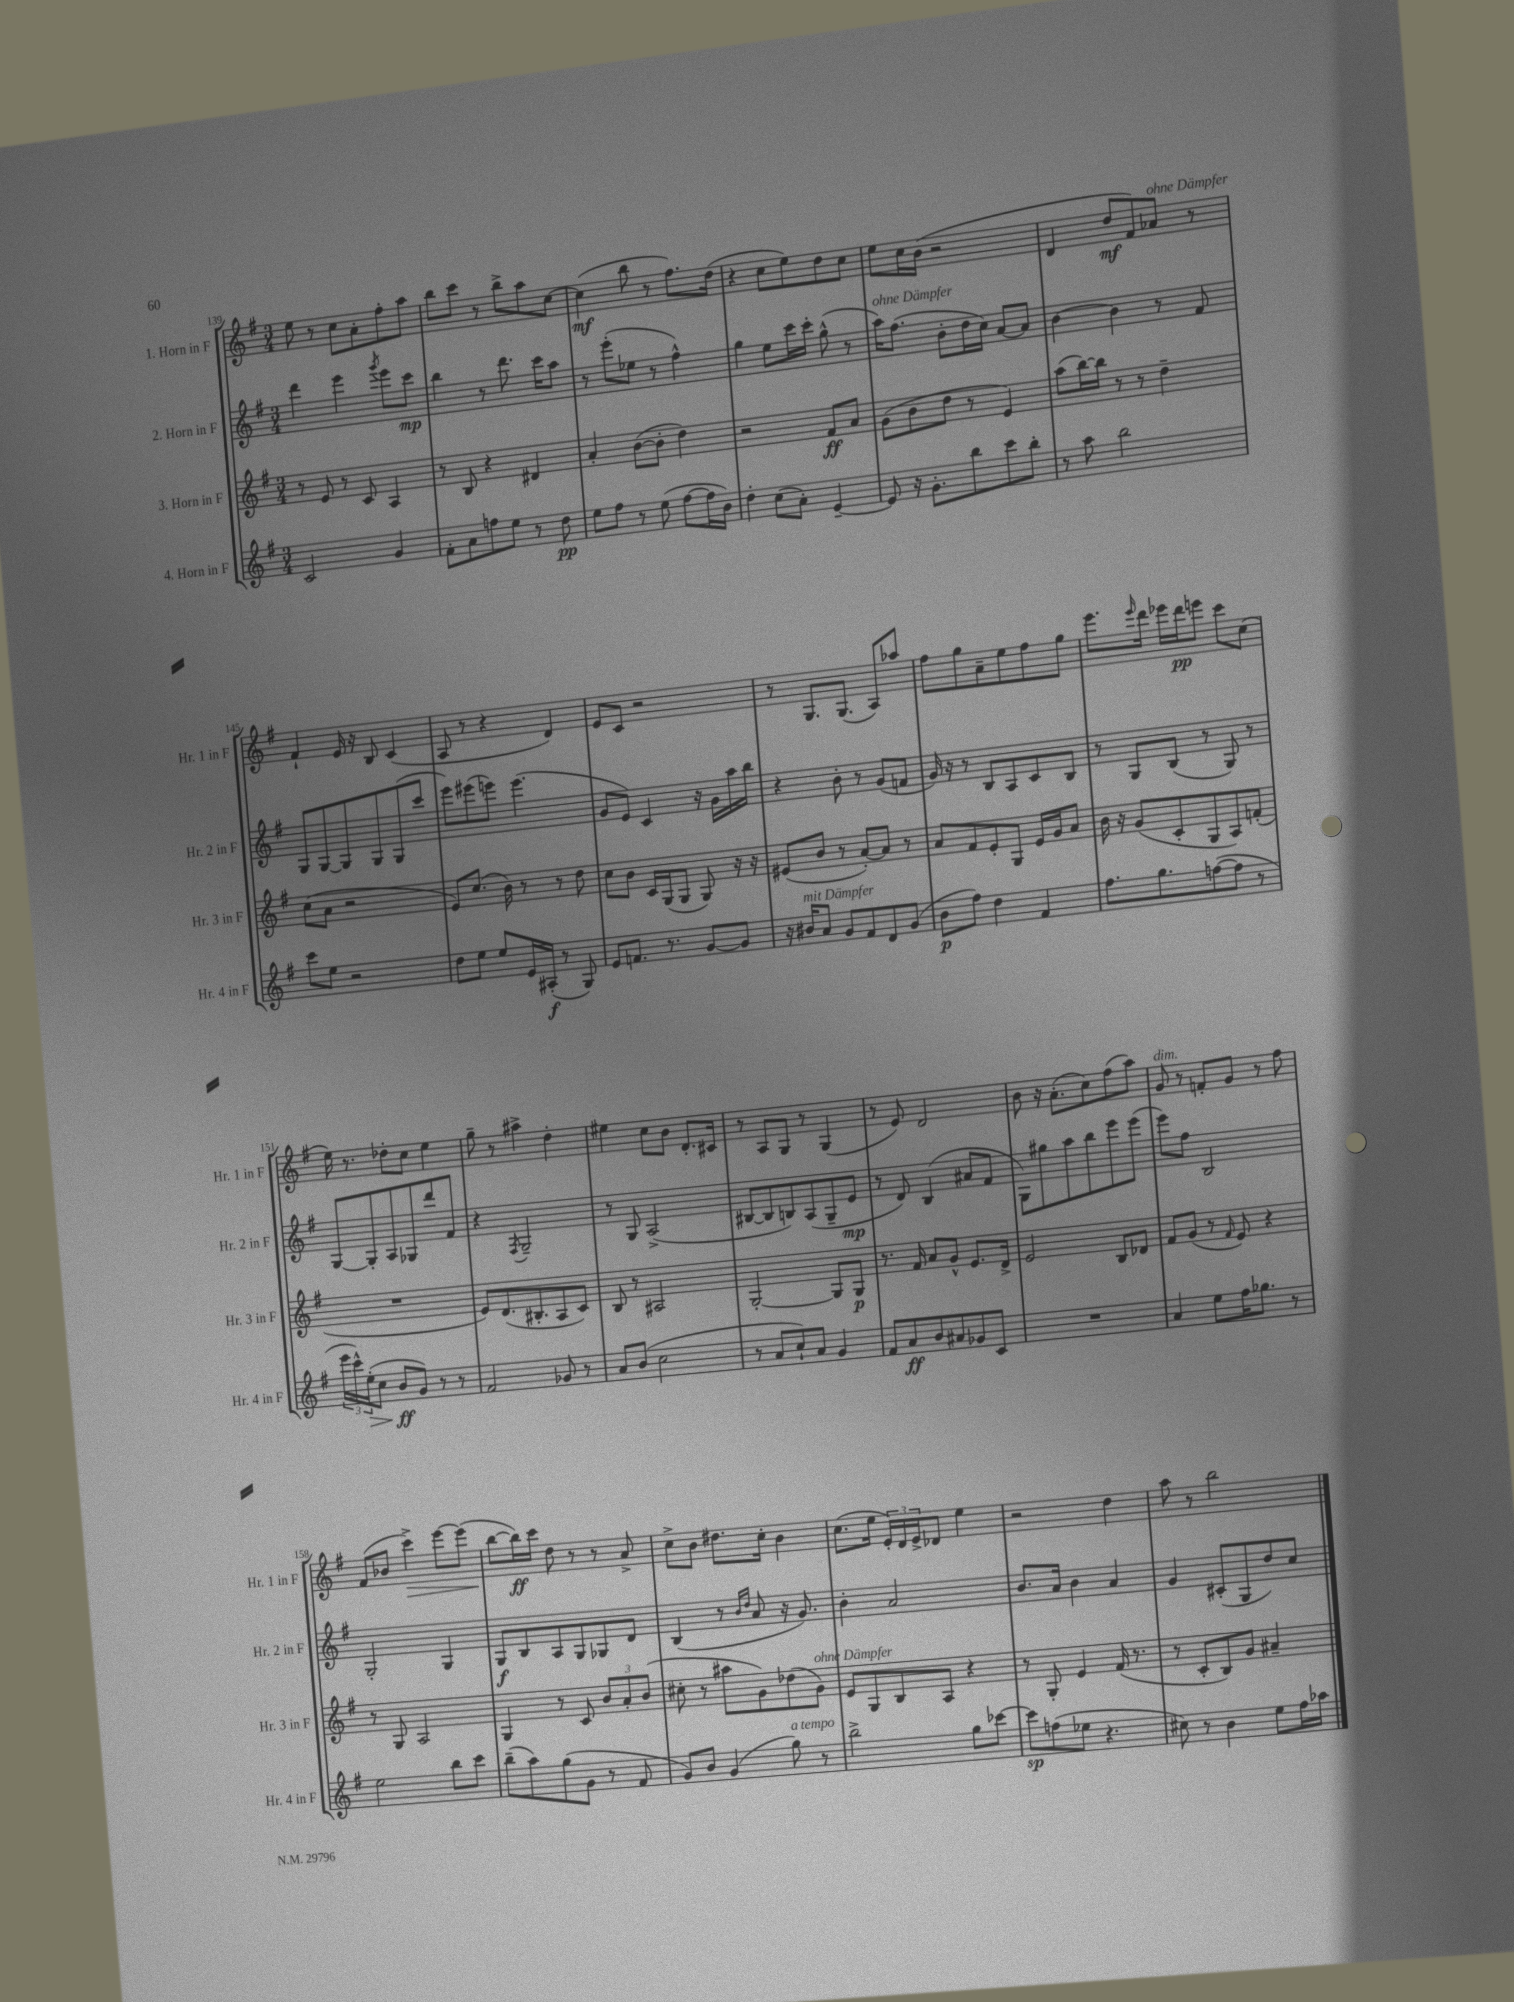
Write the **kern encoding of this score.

**kern	**kern	**kern	**kern
*staff4	*staff3	*staff2	*staff1
*clefG2	*clefG2	*clefG2	*clefG2
*k[f#]	*k[f#]	*k[f#]	*k[f#]
*M3/4	*M3/4	*M3/4	*M3/4
2c/	8r	4ddd\	8ee\
.	8e/	.	8r
.	8r	4eee\	8cc\L
.	8c/	.	8a'\
.	.	8qggg/	.
4g/	4A/	8eee\L	8ff#'\
.	.	8ccc\J	8aa\J
=	=	=	=
8f#'\L	8r	4bb\	8bb\L
8a\	8B/	.	8ccc\J
8ff\	4r	8r	8r
8ee\J	.	8.ddd\	8bb^\L
8r	4d#/	.	8aa\
.	.	16ccc\LK	.
8dd\	.	8aa\J	[8cc\J
=	=	=	=
8ee\L	4a'/	8r	(4cc\]
8ff#\J	.	(8eee'\L	.
8r	([8b\L	8ee-\J	8bb\
(8ee\	8b'\]J	8r	8r
[8ff#\L	4dd\)	4ff#^^\)	8.ff#\L)
16ff#\]L	.	.	.
16b\JJ)	.	.	(16dd\Jk
=	=	=	=
4dd'\	2r	4gg\	4r
(8cc\L	.	8ee\L	8cc\L
8a'\J)	.	16ccc\L	8ee\)
.	.	16ccc'\JJ	.
[4e~/	8f#/L	(8gg^^\	8dd\
.	8a/J	8r	8cc\J
=	=	=	=
8e/]	(8g\L	16aa\LK)	8ee\L
.	.	(8.ff#\J	.
16r	8b\	.	16cc\L
8.g'\L	.	.	(16b\JJ
.	8dd\J	8b'\L	2r
8bb\	8r	16dd\L	.
.	.	16cc\JJ)	.
8ccc\	4e/)	[8a/L	.
8bb'\J	.	8a/]J	.
=	=	=	=
8r	(8aa\L	[4b\	4d/
8aa\	[16bb\L)	.	.
.	16bb\]JJ	.	.
2bb\	8r	4b\]	8dd/L
.	8r	.	8f#/)
.	4dd~\	8r	8a-/J
.	.	8f#/	8r
=	=	=	=
8ccc\L	(8cc\L	8G/L	4f#`/
8ee\J	8a\J	[8G/	.
2r	2r	8G/]	16e/
.	.	.	16r
.	.	8G/	8B/
.	.	(8G/	(4c/
.	.	8ccc/J	.
=	=	=	=
8dd\L	8e/L)	8eee\L)	8A/
8ee\J	(8.cc/J	(8eee#\	8r
8ee/L	.	8eee\J)	4r
.	16b\)	.	.
16e/L	8r	(4.eee\	.
(16A#'/JJ	.	.	.
8r	8r	.	4d/)
8G/)	8dd\	.	.
=	=	=	=
8e/L	8cc\L	8g/L	8e/L
8.f/J	8b\J	8e/J)	8c/J
.	16c/LL	4c/	2r
8.r	(16G/J	.	.
.	8G/J	.	.
[8g/L	8G/)	16r	.
.	.	16g\LL	.
8g/]J	16r	16aa\	.
.	16r	16bb\JJ	.
=	=	=	=
16r	(8e#/L	4r	8r
16b#/LK	.	.	.
8a/J	8b/J	.	8.G/L
8g/L	8r	8b'\	.
.	.	.	(8.G/J
8f#/	[8a'/L)	8r	.
8d/	8a/]J	(8g/L	8A/L)
(8g/J	8r	8f/J	8aa-/J
=	=	=	=
8b\L	8a/L	16g/)	8ff#\L
.	.	16r	.
8ff#\J)	8f#/	8r	8gg\
4dd\	8e'/	8B/L	8a~\
.	8G/J	8A/	8ee\
4f#/	16e/LL	8c/	8ff#\
.	16g/J	.	.
.	8a/J	8B/J	8gg\J
=	=	=	=
8.ff#\L	16b\	8r	8.eee\L
.	16r	.	.
.	(8g/L	8G/L	.
.	.	.	16qqeee/
8.gg\	.	.	16ddd\Jk
.	8c'/	(8B/J	16eee-\LL
.	.	.	16ddd\J
([8ff\	8G/	8r	8eee\J
8ff\]J	8A/)	8G/)	8ccc\L
8r	(8f'/J	8r	(8cc\J
=	=	=	=
24eee\LL	2.r	[8G/L	16ee\)
24ccc^^\)	.	.	.
.	.	.	8.r
(24ee'\J	.	.	.
8cc\J	.	8G'/]	.
8b/L	.	8A/	8dd-'\L
8g/J)	.	8G-/	8cc\J
8r	.	8ddd/	4ee\
8r	.	8f#/J	.
=	=	=	=
2f#/	8e/L)	4r	8gg~\
.	(8.d/	.	8r
.	.	8qF#/	.
.	.	2G~/	4aa#^\
.	8.B#'/	.	.
8g-/	8A/	.	4dd'\
8r	8c/J)	.	.
=	=	=	=
8a/L	8B/	8r	4ee#\
(8b/J	8r	8G/	.
2cc\	2A#/	(2A^/	8cc\L
.	.	.	8b\J
.	.	.	8.d'/L
.	.	.	16c#/Jk
=	=	=	=
8r	[2G'/	[8B#/L	8r
8a/L	.	8B#/]	8A/L
8cc`/)	.	8B/)	8G/J
8a/J	.	(8A/	8r
4g/	8G/]L	8G~/	(4G/
.	8G/J	8e/J	.
=	=	=	=
8f#/L	8.r	8r	8r
8a/	.	8d/)	8e/)
.	16f#/	.	.
8b/	8a/L	(4B/	2d/
8a#/	8g^^/J	.	.
8g-/	8.e/L	8a#/L	.
8c/J	.	8f#/J	.
.	16d^/Jk	.	.
=	=	=	=
2.r	2e/	8G\L)	8b\
.	.	8gg#\	16r
.	.	.	(8.a'\L
.	.	8aa\	.
.	.	8bb\	8cc\)
.	8B/L	8eee\	(8ff#\
.	8d-/J	(8eee\J	8aa\J)
=	=	=	=
4a/	8f#/L	8eee\L)	8g/
.	(8g/J	8ff#\J	8r
8ee\L	8r	2B/	8f'/L
.	16qqf#/	.	.
16ff#\K	8e/)	.	8g/J
8.gg-\J	.	.	.
.	4r	.	8r
8r	.	.	8ff#\
=	=	=	=
2ee\	8r	2G'/	(8f#/L
.	8G/	.	8b-/J
.	2A/	.	4ccc^\)
8bb\L	.	4G/	[8eee\L
8ccc\J	.	.	(8eee\]J
=	=	=	=
(8bb~\L	4G/	8G/L	[8bb\L
8aa\)	.	8B/	16bb\]L)
.	.	.	16ccc\JJ
(8gg\	8r	8A/	8dd\
8g\J	8c/	8G/	8r
8r	12b/L	8G-/	8r
.	12a'/	.	.
8f#/	.	8d/J	8a^/
.	(12b/J	.	.
=	=	=	=
8g/L)	8cc#'\	(4B/	8cc^\L
8b/J	8r	.	8b\J
(4g/	8aa#\L	8r	8.dd#\L
.	.	16qqb/LL	.
.	.	16qqdd/JJ	.
.	8g\)	8a/	.
.	.	.	16cc'\Jk
8gg\)	(8dd-\	16r	4b\
.	.	8.g/)	.
8r	8g\J)	.	.
=	=	=	=
2bb^\	8e/L	4b'\	(8.cc\L
.	8G/	.	.
.	.	.	16ee\Jk
.	8B/	2a/	24e'/LL)
.	.	.	24d/
.	.	.	24e^/J
.	8A/J	.	8d-/J
8gg\L	4r	.	4ee\
[8ccc-\J	.	.	.
=	=	=	=
8ccc-\]L	8r	8.b/L	2r
(8ff\	8G'/	.	.
.	.	16a/Jk	.
8ee-\J	4e/	4b\	.
4.r	.	.	.
.	(16f#/	4a/	4dd\
.	8.r	.	.
=	=	=	=
8cc#\)	8r	4g/	8aa\
8r	8c'/L	.	8r
4b\	8B/)	(8c#'/L	2bb\
.	8g/J	8G/	.
8ee\L	4a#~/	8dd/)	.
16ff#\L	.	8cc/J	.
16aa-\JJ	.	.	.
==	==	==	==
*-	*-	*-	*-
